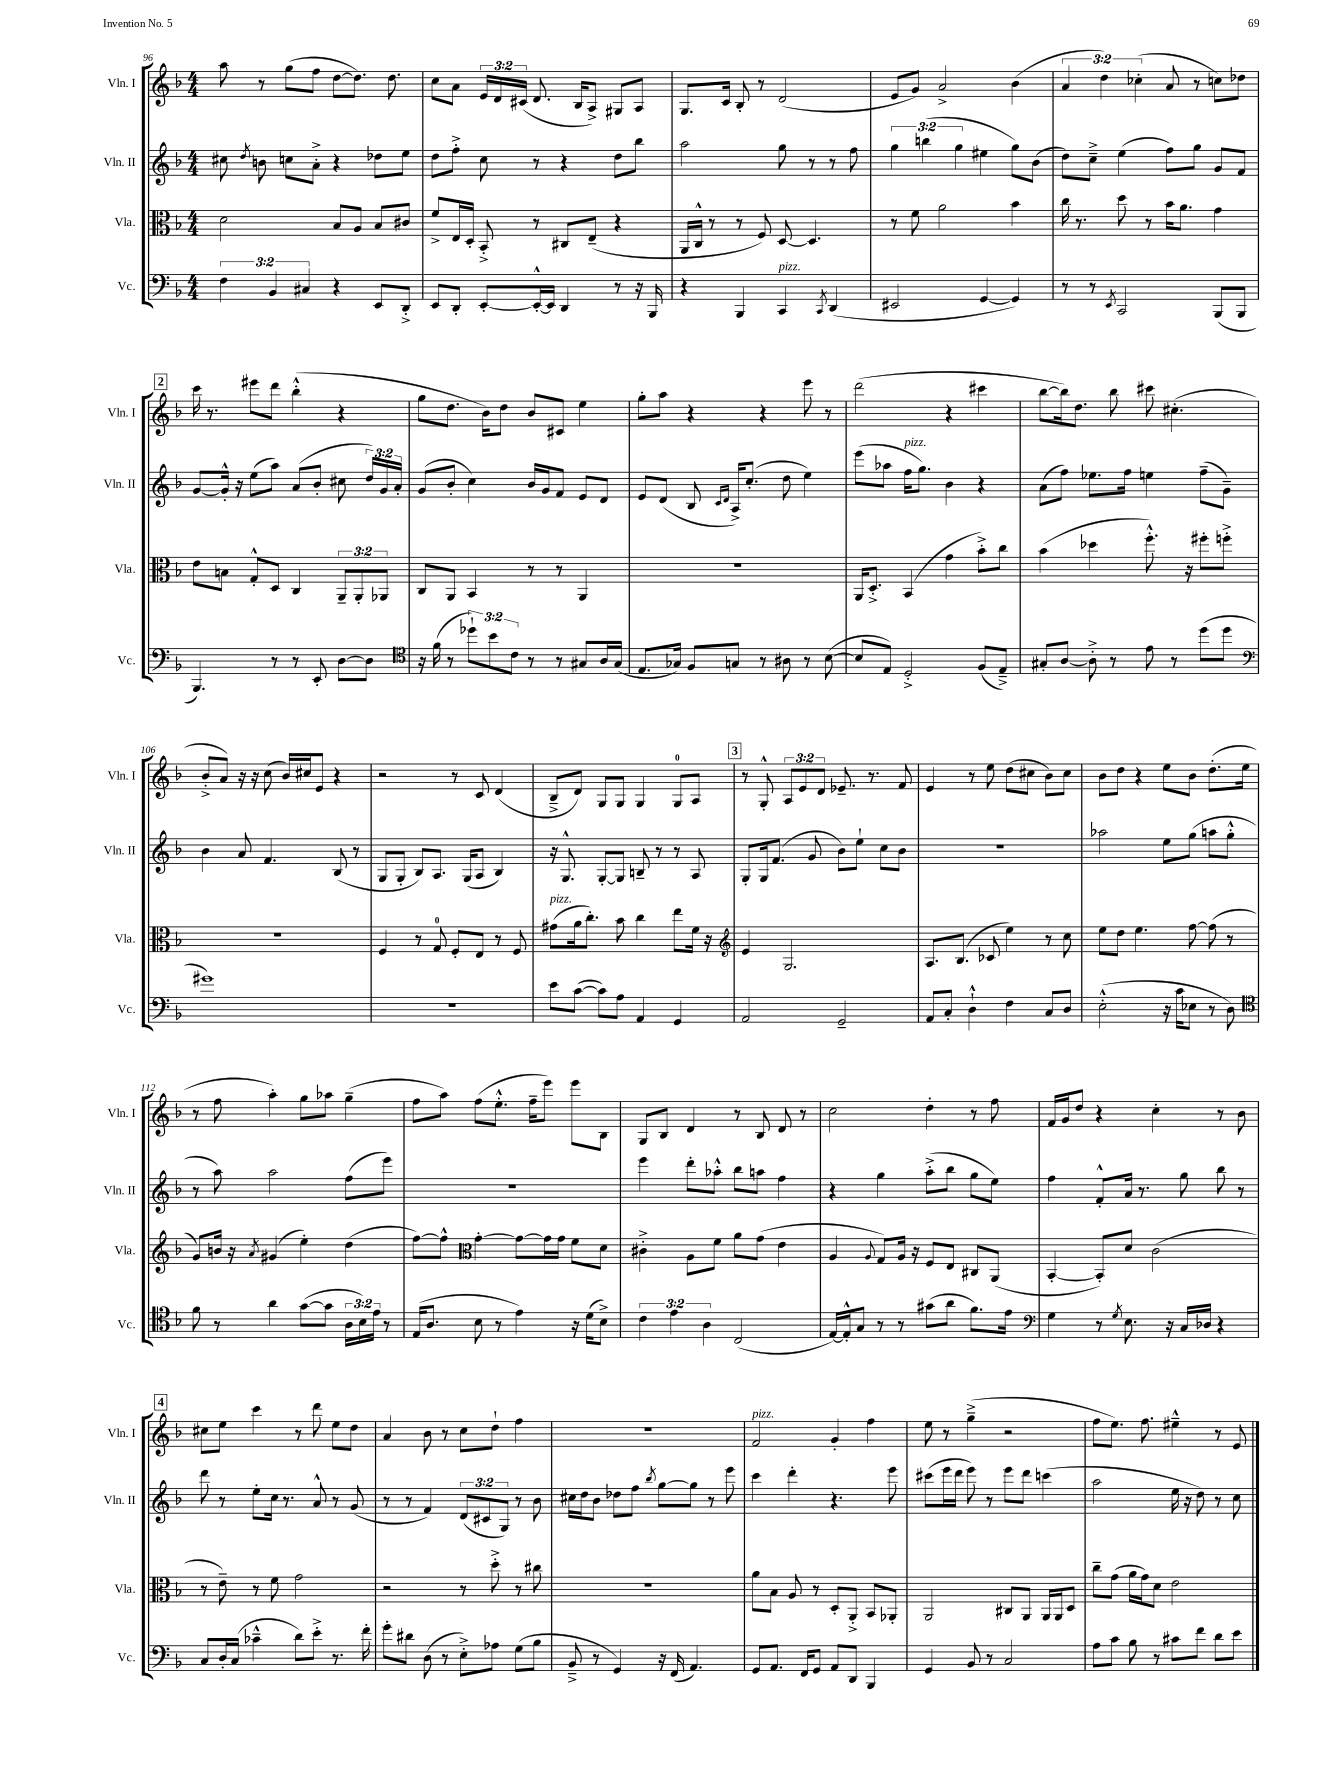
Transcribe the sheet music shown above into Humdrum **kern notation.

**kern	**kern	**kern	**kern
*staff4	*staff3	*staff2	*staff1
*clefF4	*clefC3	*clefG2	*clefG2
*k[b-]	*k[b-]	*k[b-]	*k[b-]
*M4/4	*M4/4	*M4/4	*M4/4
6F	2d	8cc#	8aa
.	.	8qdd	.
.	.	8b	8r
6BB-	.	.	.
.	.	8cc	(8gg
6C#	.	.	.
.	.	8a'^	8ff
4r	8B-	4r	[8dd
.	8A	.	8.dd])
8EE	8B-	8dd-	.
.	.	.	8.dd
8DD'^	8c#	8ee	.
=	=	=	=
8EE	8f^	8dd	8cc
8DD'	16E	8ff'^	8a
.	16D'	.	.
[8EE'	8BB-'^	8cc	24e
.	.	.	24d
.	.	.	(24c#
16EE'^^_	8r	8r	8.d
16EE]	.	.	.
4DD	8C#	4r	.
.	.	.	16B-
.	(8E~	.	8A^)
8r	4r	8dd	8G#
16r	.	8bb-	8A
16BBB-	.	.	.
=	=	=	=
4r	16AA	2aa	8.G
.	16C^^	.	.
.	8r	.	.
.	.	.	16c
4BBB-	8r	.	8B-'
.	8F)	.	8r
4CC	[8D	8gg	(2d
.	4.D]	8r	.
8qCC	.	.	.
(4DD	.	8r	.
.	.	8ff	.
=	=	=	=
2EE#	8r	6gg	8e
.	8f	.	8g)
.	.	(6bb	.
.	2a	.	2a^
.	.	6gg	.
[4GG	.	4ee#	.
4GG])	4b-	8gg)	(4b-
.	.	(8b-	.
=	=	=	=
8r	16cc	8dd)	6a
.	8.r	.	.
8r	.	8cc~^	.
.	.	.	6dd)
8qEE	.	.	.
2CC	8dd	(4ee	.
.	.	.	(6cc-'
.	8r	.	.
.	16b-	8ff)	8a
.	8.a	.	.
.	.	8gg	8r
(8BBB-	4g	8g	8cc)
8BBB-	.	8f	8dd-
=	=	=	=
4.BBB-)	8e	[8g	16ccc
.	.	.	8.r
.	8B	16g'^^]	.
.	.	16r	.
.	8G'^^	(8ee	8eee#
8r	8D	8aa)	8ddd
8r	4C	(8a	(4bb-'^^
8EE'	.	8b-'	.
[8D	12AA~	8cc#	4r
.	12AA'	.	.
8D]	.	24dd)	.
.	12AA-	24g	.
.	.	24a'	.
=	=	=	=
*clefC4	*	*	*
16r	8C	(8g	8gg
(16f	.	.	.
8r	8AA	8b-'	8.dd
12dd-`)	4BB-	4cc)	.
.	.	.	16b-)
12b-	.	.	.
.	.	.	8dd
12c	.	.	.
8r	8r	16b-	8b-
.	.	16g	.
8r	8r	8f	8c#
8G#	4AA	8e	4ee
16A	.	8d	.
(16G#	.	.	.
=	=	=	=
8.E	1r	8e	8gg'
.	.	(8d	8aa
16G-)	.	.	.
8F	.	8B-	4r
.	.	16qqc	.
.	.	16qqd	.
8G	.	16A^)	.
.	.	(8.cc'	.
8r	.	.	4r
8A#	.	8dd	.
8r	.	4ee)	8eee
([8B-	.	.	8r
=	=	=	=
8B-]	16AA	(8eee	(2ddd
.	8.D'^	.	.
8E)	.	8aa-	.
2D'^	(4BB-	16ff	.
.	.	8.gg)	.
.	4g	4b-	4r
(8F	8b-'^)	4r	4ccc#
8E~^)	8cc	.	.
=	=	=	=
8G#'	(4b-	(8a	[8bb-
[8A	.	8ff)	16bb-])
.	.	.	8.dd
8A'^]	4dd-	8.ee-	.
8r	.	.	8bb-
.	.	16ff	.
8e	8.ff'^^)	4ee	8ccc#
8r	.	.	(4.cc#'
.	16r	.	.
(8dd	8ff#'	(8ff~	.
8dd	8ff'^	8g~)	.
=	=	=	=
*clefF4	*	*	*
1g#)	1r	4b-	8b-'^
.	.	.	8a)
.	.	8a	16r
.	.	.	16r
.	.	4.f	(8cc
.	.	.	16b-)
.	.	.	16cc#
.	.	.	8e
.	.	(8B-	4r
.	.	8r	.
=	=	=	=
1r	4F	8G	2r
.	.	8G'	.
.	8r	8B-)	.
.	8G	8.A	.
.	8F'	.	8r
.	.	(16G	.
.	8E	8A	8c
.	8r	4B-)	(4d
.	8F	.	.
=	=	=	=
8e	(8g#	16r	8B-~^
.	.	8.G^^	.
([8c	16a	.	8d)
.	8.cc')	.	.
8c])	.	[8G'	8G
8A	8b-	8G]	8G
4AA	4cc	8B~	4G
.	.	8r	.
4GG	8ee	8r	8G
.	16f	8A	8A
.	16r	.	.
=	=	=	=
*	*clefG2	*	*
2AA	4e	8G'	8r
.	.	16G	8G'^^
.	.	(8.f	.
.	2.G	.	12A
.	.	.	12e
.	.	8g	.
.	.	.	12d
2GG~	.	8b-)	8.e-~
.	.	8ee`	.
.	.	.	8.r
.	.	8cc	.
.	.	8b-	8f
=	=	=	=
8AA	8.A	1r	4e
8C'	.	.	.
.	(8.B-	.	.
4D`^^	.	.	8r
.	8c-	.	8ee
4F	4ee)	.	(8dd
.	.	.	8cc#
8C	8r	.	8b-)
8D	8cc	.	8cc#
=	=	=	=
(2E'^^	8ee	2aa-	8b-
.	8dd	.	8dd
.	4.ee	.	4r
16r	.	8ee	8ee
16c	.	.	.
8E-	[8ff	(8gg	8b-
8r	(8ff]	8aa	(8.dd'
8D)	8r	8gg'^^	.
.	.	.	16ee
=	=	=	=
*clefC4	*	*	*
8f	8g)	8r	8r
8r	16b	8aa)	8ff
.	16r	.	.
.	8qa	.	.
4a	(4g#	2aa	4aa')
([8g	4ee')	.	8gg
8g]	.	.	8aa-
24A	(4dd	(8ff	(4gg~
24B-)	.	.	.
24e	.	.	.
8r	.	8eee)	.
=	=	=	=
(16E	[8ff)	1r	8ff
8.A	.	.	.
.	8ff^^]	.	8aa)
*	*clefC3	*	*
8B-	[4g'	.	(8ff
8r	.	.	8.ee'^^
4e)	8g_	.	.
.	.	.	16ff~
.	16g]	.	8eee)
.	16g	.	.
16r	8f	.	8eee
(16d	.	.	.
8B-^)	8d	.	8B-
=	=	=	=
6c	4c#'^	4eee	8G
.	.	.	8B-
6e	.	.	.
.	8A	8ddd'	4d
6A	.	.	.
.	8f	8aa-'^^	.
(2C	8a	8bb-	8r
.	(8g	8aa	8B-
.	4e	4ff	8d
.	.	.	8r
=	=	=	=
[16E)	4A	4r	2cc
16E'^^]	.	.	.
8G	.	.	.
.	8qqA	.	.
8r	8G)	4gg	.
8r	16A	.	.
.	16r	.	.
(8g#	8F	(8aa'^	4dd'
8a	8E	8bb-	.
8.f)	8C#	8gg	8r
.	(8AA	8ee)	8ff
16e	.	.	.
=	=	=	=
*clefF4	*	*	*
4G	[4BB-'	4ff	16f
.	.	.	16g
.	.	.	8dd
8r	8BB-'])	8f'^^	4r
8qG	.	.	.
8.E	8d	16a	.
.	.	8.r	.
.	(2c	.	4cc'
16r	.	.	.
16C	.	8gg	.
16D-	.	.	.
4r	.	8bb-	8r
.	.	8r	8b-
=	=	=	=
8C	8r	8ddd	8cc#
16D'	8e~)	8r	8ee
(16C	.	.	.
4c-~^^	8r	8ee'	4ccc
.	8f	16cc	.
.	.	8.r	.
8d)	2g	.	8r
8e'^	.	8a^^	8ddd
8.r	.	8r	8ee
.	.	(8g	8dd
16f'	.	.	.
=	=	=	=
8g'	2r	8r	4a
8d#	.	8r	.
(8D	.	4f)	8b-
8r	.	.	8r
8E'^)	8r	(12d	8cc
.	.	12c#	.
8A-	8dd'^	.	8dd`
.	.	12G)	.
(8G	8r	8r	4ff
8B-	8cc#	8b-	.
=	=	=	=
8BB-~^	1r	16cc#	1r
.	.	16dd	.
8r	.	8b-	.
4GG)	.	8dd-	.
.	.	8ff	.
.	.	8qbb-	.
16r	.	[8gg	.
(16FF	.	.	.
4.AA)	.	8gg]	.
.	.	8r	.
.	.	8eee	.
=	=	=	=
8GG	8a	4ccc	2f
8.AA	8B-	.	.
.	8A	4ddd'	.
16FF	.	.	.
8GG	8r	.	.
8AA	8D'	4.r	4g'
8DD	8AA'^	.	.
4BBB-	8BB-	.	4ff
.	8AA-'	8eee	.
=	=	=	=
4GG	2AA	(8ccc#	8ee
.	.	16eee	8r
.	.	16ddd	.
8BB-	.	8eee)	(4gg~^
8r	.	8r	.
2C	8C#	8eee	2r
.	8AA	8ddd	.
.	16AA	(4ccc	.
.	16AA	.	.
.	8D	.	.
=	=	=	=
8A	8cc~	2aa	8ff
8c	(8g	.	8.ee)
8B-	16a	.	.
.	16g)	.	8.ff
8r	8d	.	.
8c#	2e	16ee	4ee#~^^
.	.	16r	.
8f	.	8dd)	.
8d	.	8r	8r
8e	.	8cc	8e
==	==	==	==
*-	*-	*-	*-
